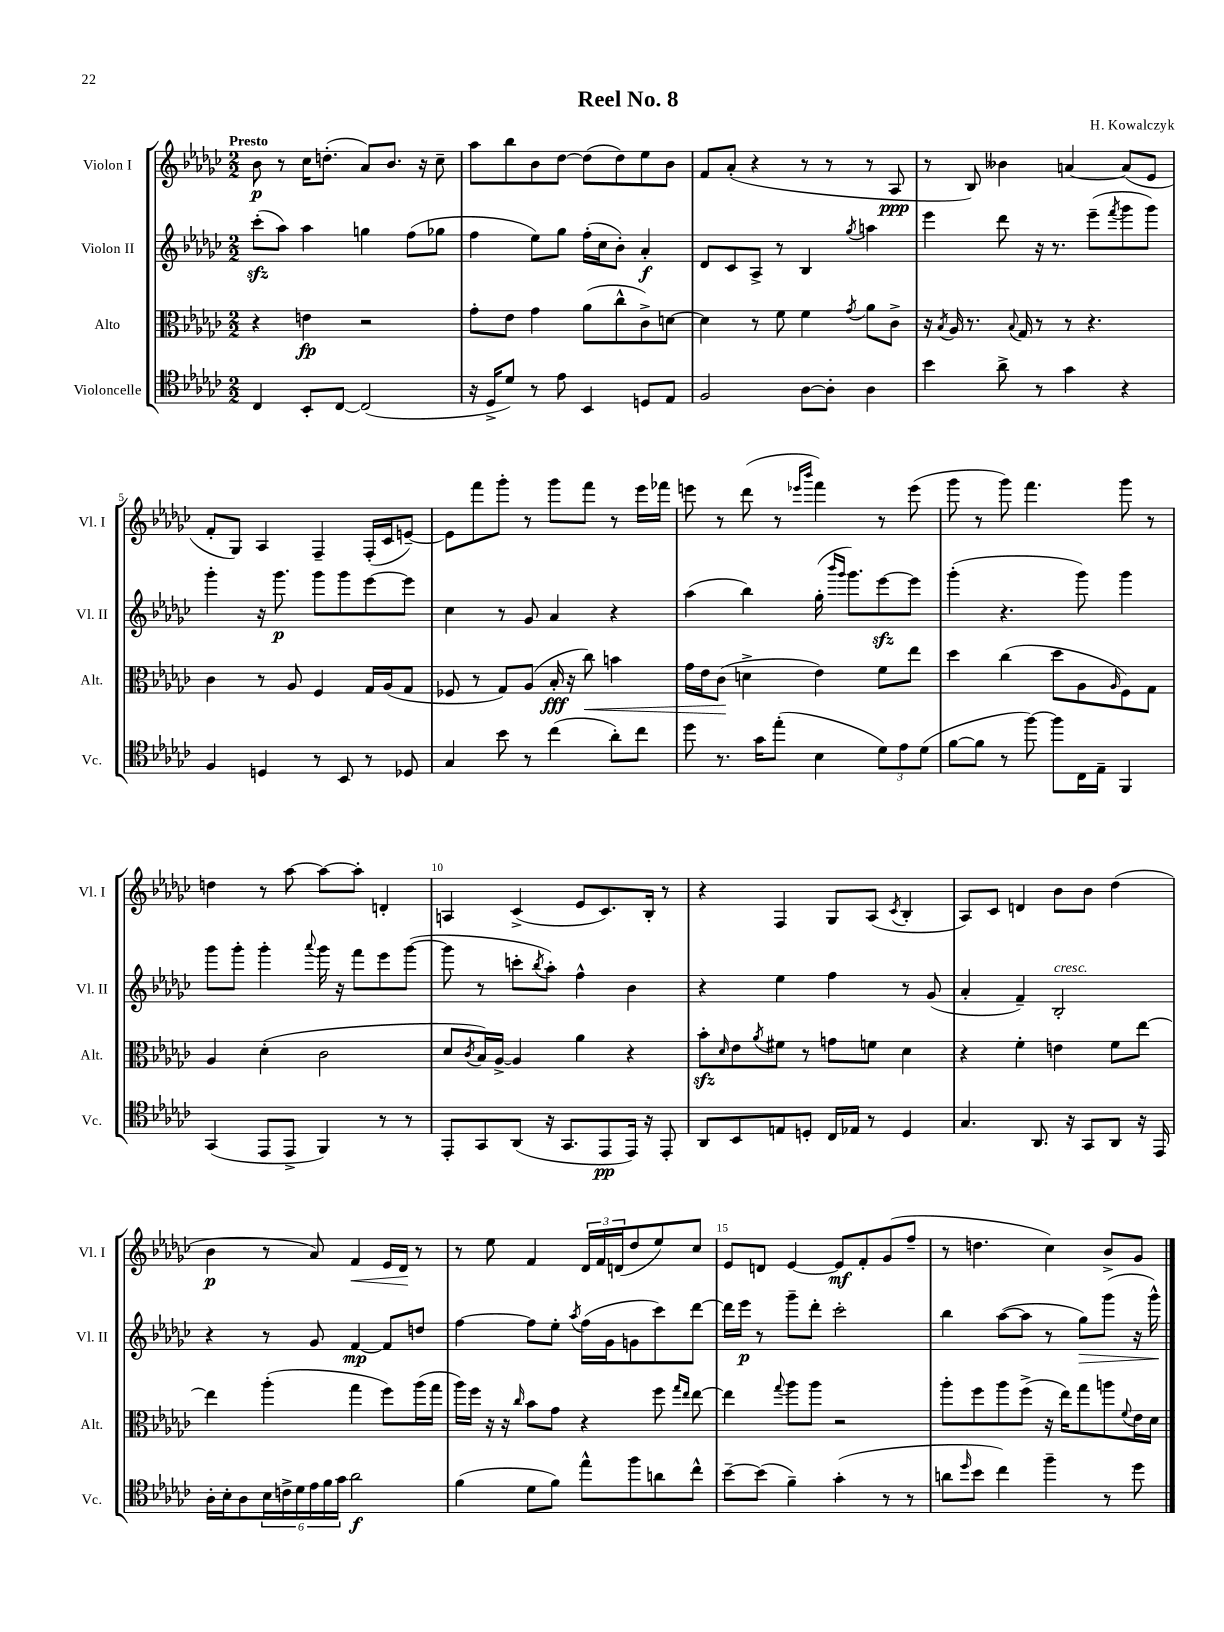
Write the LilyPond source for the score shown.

\header { title = "Reel No. 8" composer = "H. Kowalczyk" }
<<
\new StaffGroup <<
\new Staff = "s0" \with { instrumentName = "Violon I" shortInstrumentName = "Vl. I" } {
    \clef treble \key ges \major \numericTimeSignature \time 2/2 \tempo "Presto"
    bes'8\p r8 ces''16 d''8.-.( aes'8) bes'8. r16 ces''8-- |
    aes''8 bes''8 bes'8 des''8~ des''8( des''8) ees''8 bes'8 |
    f'8 aes'8-.( r4 r8 r8 r8 aes8\ppp |
    r8 bes8) beses'4 a'4~ a'8( ees'8 |
    f'8-. ges8) aes4 f4-- f16-.( ces'16 e'8~--) |
    e'8 f'''8 ges'''8-. r8 ges'''8 f'''8 r8 ees'''16 fes'''16 |
    e'''8 r8 des'''8( r8 \grace { ees'''16 bes'''16 } f'''4) r8 ees'''8( |
    ges'''8 r8 ges'''8) f'''4. ges'''8 r8 |
    d''4 r8 aes''8~ aes''8~ aes''8-. d'4-. |
    a4 ces'4->( ees'8 ces'8.) bes16-. r8 |
    r4 f4 ges8 aes8( \acciaccatura { ces'8 } bes4-. |
    aes8) ces'8 d'4 bes'8 bes'8 des''4( |
    bes'4\p r8 aes'8) f'4\< ees'16 des'16\! r8 |
    r8 ees''8 f'4 \tuplet 3/2 { des'16 f'16 d'16( } des''8 ees''8) ces''8 |
    ees'8 d'8 ees'4~ ees'8\mf f'8-. ges'8( f''8-- |
    r8 d''4. ces''4) bes'8-> ges'8 \bar "|." |
}
\new Staff = "s1" \with { instrumentName = "Violon II" shortInstrumentName = "Vl. II" } {
    \clef treble \key ges \major \numericTimeSignature \time 2/2
    ces'''8-.\sfz( aes''8) aes''4 g''4 f''8( ges''8 |
    f''4 ees''8) ges''8 f''16-.( ces''16 bes'8-.) aes'4-.\f |
    des'8 ces'8 aes8-> r8 bes4 \acciaccatura { ges''8 } a''4 |
    ees'''4 des'''8 r16 r8. ees'''8--( \acciaccatura { f'''8 } ges'''8 ges'''8) |
    ges'''4-. r16 ges'''8.\p ges'''8 ges'''8 ees'''8~ ees'''8 |
    ces''4 r8 ges'8 aes'4 r4 |
    aes''4( bes''4) ges''16-.( \grace { bes'''16 ges'''16 } ges'''8.) ees'''8~\sfz ees'''8 |
    ges'''4-.( r4. ges'''8) ges'''4 |
    ges'''8 ges'''8-. ges'''4-. \appoggiatura { aes'''8 } ges'''16 r16 f'''8 ees'''8 ges'''8~( |
    ges'''8 r8 c'''8-. \acciaccatura { bes''8 } aes''8-.) f''4-^ bes'4 |
    r4 ees''4 f''4 r8 ges'8( |
    aes'4-. f'4--) bes2-.^\markup { \italic "cresc." } |
    r4 r8 ges'8 f'4~\mp f'8 d''8 |
    f''4~ f''8 ees''8-. \acciaccatura { aes''8 } f''16( ges'16 g'8 ces'''8) des'''8~ |
    des'''16 ees'''16\p r8 ges'''8-- des'''8-. ces'''2-. |
    bes''4 aes''8~( aes''8 r8 ges''8\>) ges'''8( r16 ges'''16-^\!) \bar "|." |
}
\new Staff = "s2" \with { instrumentName = "Alto" shortInstrumentName = "Alt." } {
    \clef alto \key ges \major \numericTimeSignature \time 2/2
    r4 e'4\fp r2 |
    ges'8-. ees'8 ges'4 aes'8( ces''8-^ ces'8->) d'8~ |
    d'4 r8 f'8 f'4 \acciaccatura { ges'8 } aes'8 ces'8-> |
    r16 \acciaccatura { bes8 } aes16 r8. \appoggiatura { bes8 } ges16 r8 r8 r4. |
    ces'4 r8 aes8 f4 ges16 aes16( ges8 |
    fes8 r8 ges8) aes8( bes16-.\fff r16 ces''8\<) b'4 |
    ges'16 ees'16 ces'8\!( d'4-> ees'4) f'8 ees''8 |
    des''4 ces''4( des''8 aes8 \grace { aes16 } f8) ges8 |
    aes4 des'4-.( ces'2 |
    des'8 \acciaccatura { ces'8 } bes16) aes16~-> aes4 aes'4 r4 |
    bes'8-.\sfz \grace { des'16 } ees'8 \acciaccatura { aes'8 } fis'8 r8 g'8 f'8 des'4 |
    r4 f'4-. e'4 f'8 ees''8~ |
    ees''4 aes''4-.( ges''4 f''8) aes''16( ges''16 |
    aes''16) f''16 r16 r16 \grace { ces''16 } bes'8 ges'8 r4 f''8 \grace { ges''16 ees''16 } ees''8~ |
    ees''4 \appoggiatura { ges''8 } aes''8 aes''8 r2 |
    aes''8-. f''8 aes''8 f''8->( r16 ees''16) ges''8 a''8 \appoggiatura { f'8 } ees'16 des'16 \bar "|." |
}
\new Staff = "s3" \with { instrumentName = "Violoncelle" shortInstrumentName = "Vc." } {
    \clef tenor \key ges \major \numericTimeSignature \time 2/2
    ces4 bes,8-. ces8~ ces2( |
    r16 des16-> des'8) r8 ees'8 bes,4 d8 ees8 |
    f2 aes8~ aes8-. aes4 |
    bes'4 aes'8-> r8 ges'4 r4 |
    f4 d4 r8 bes,8 r8 des8 |
    ges4 bes'8 r8 ces''4( aes'8-.) ces''8 |
    des''8 r8. ges'16 ees''8-.( bes4 \tuplet 3/2 { des'8) ees'8 des'8( } |
    f'8~ f'8 r8 f''8~) f''8 ces16 ees16-- f,4 |
    ges,4( ees,8 ees,8-> f,4) r8 r8 |
    ees,8-. ges,8 aes,8( r16 ges,8. ees,8\pp ees,16) r16 ees,8-. |
    aes,8 bes,8 e8 d8-. ces16 ees16 r8 d4 |
    ges4. aes,8. r16 ges,8 aes,8 r16 ees,16 |
    aes16-. bes16-. aes8 \tuplet 6/4 { bes16 c'16-> des'16 ees'16 f'16 ges'16 } aes'2\f |
    f'4( des'8 f'8) ees''8-^ f''8 a'8 ces''8-^ |
    bes'8~-- bes'8( f'4--) ges'4-.( r8 r8 |
    a'8 \grace { des''16 } bes'8 ces''4) f''4-- r8 des''8 \bar "|." |
}
>>
>>
\layout { \context { \Score \override BarNumber.break-visibility = ##(#f #t #t) barNumberVisibility = #(every-nth-bar-number-visible 5) } }
